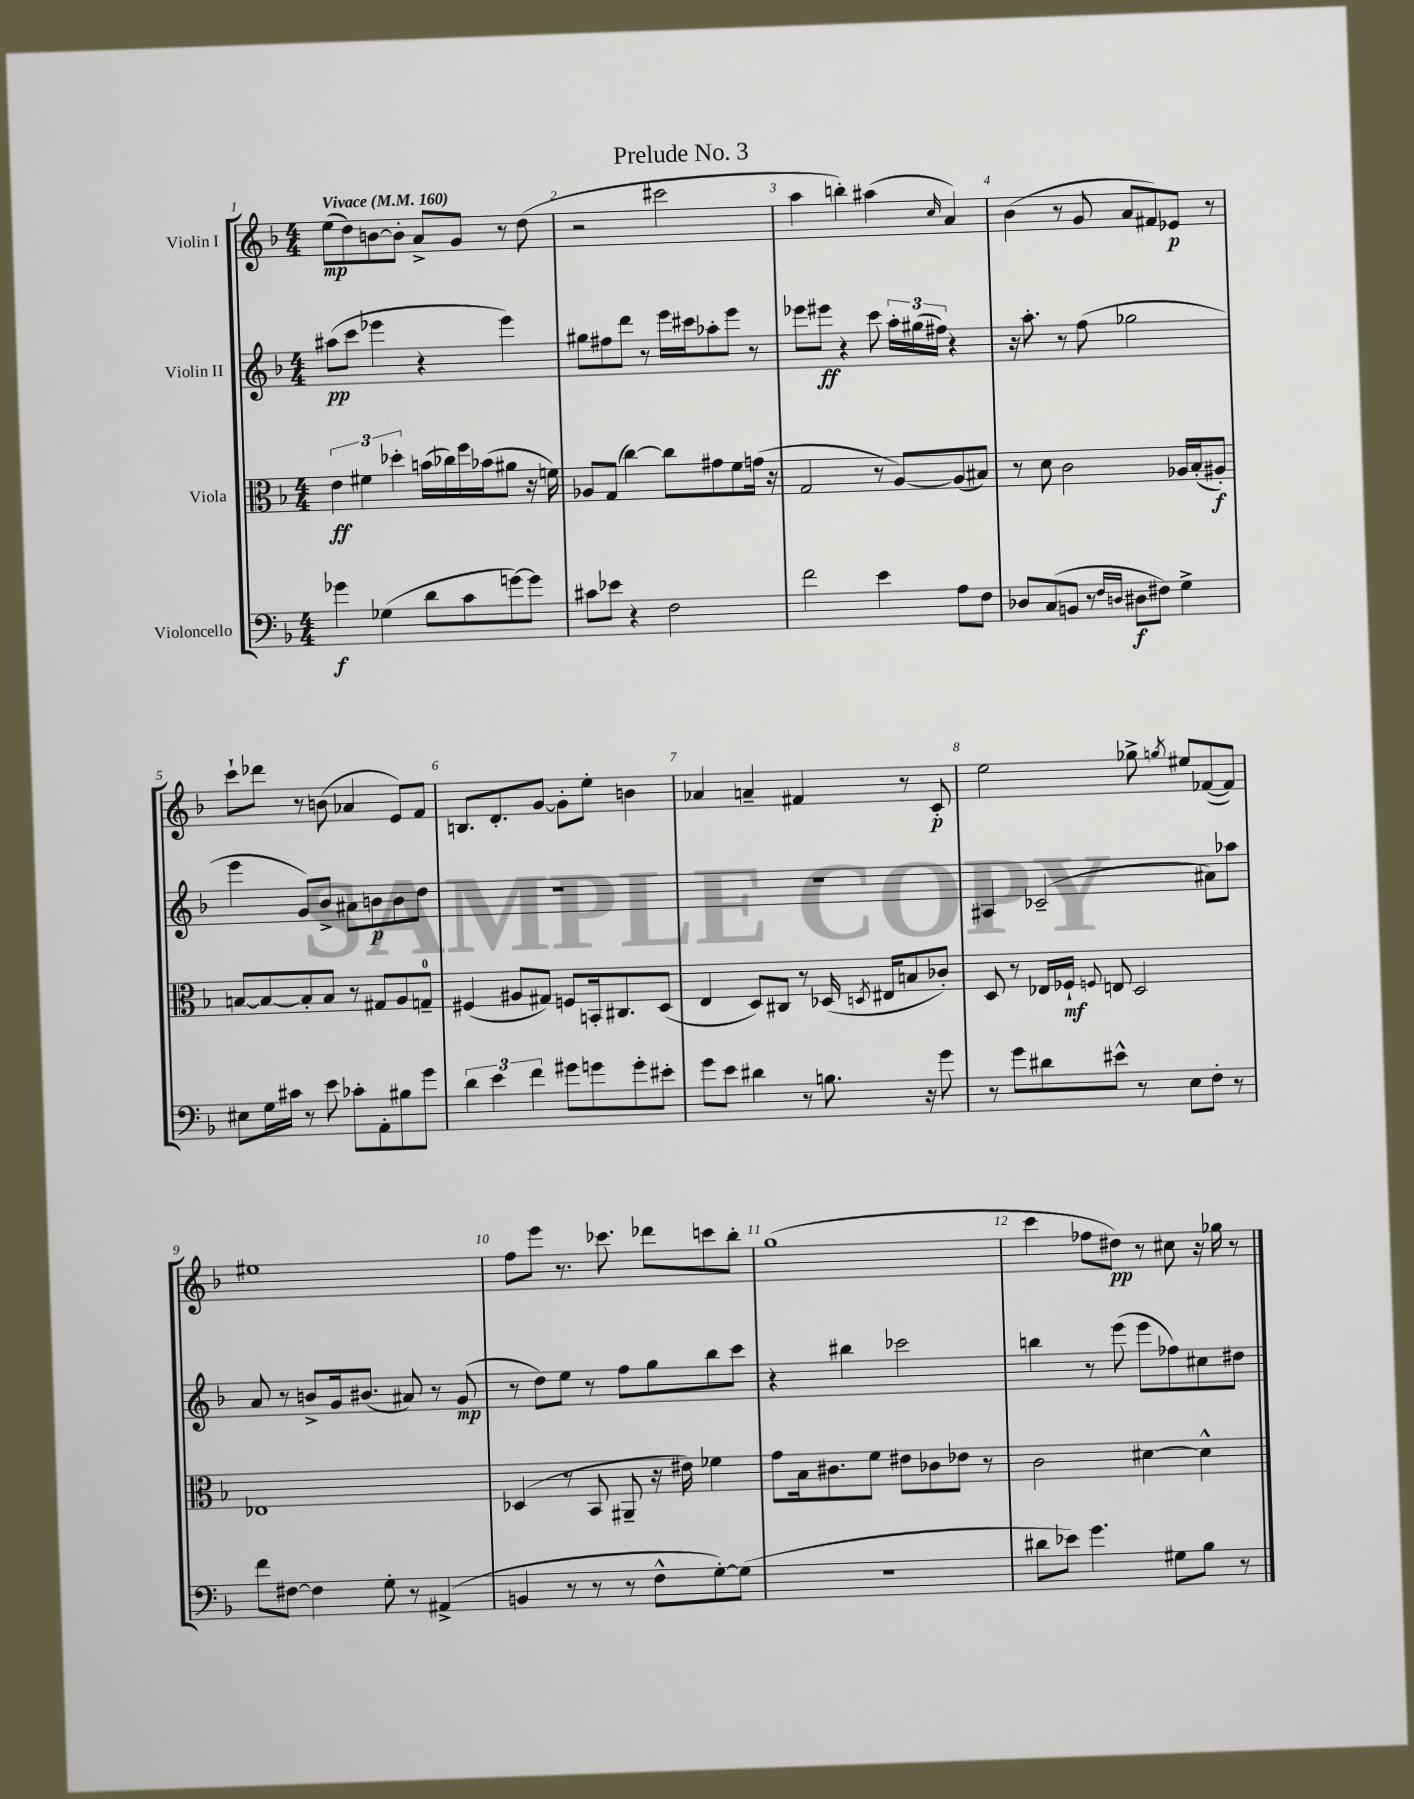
\header { title = "Prelude No. 3" }
<<
\new StaffGroup <<
\new Staff = "s0" \with { instrumentName = "Violin I" } {
    \clef treble \key f \major \numericTimeSignature \time 4/4 \tempo "Vivace" 4 = 160
    \autoBeamOff e''8[\mp( d''8) b'8~ b'8]-. a'8[-> g'8] r8 d''8( |
    r2 cis'''2 |
    a''4 b''4-.) ais''4( \grace { c''16 } a'4) |
    bes'4( r8 g'8 a'8[ fis'8) ees'8]\p r8 |
    c'''8[-! des'''8] r8 b'8( aes'4 e'8[) f'8] |
    b8.[ d'8.-. g'8]~ g'8[-. e''8]-. b'4 |
    aes'4 a'4-- fis'4 r8 c'8-.\p |
    e''2 ges''8-> \acciaccatura { g''8 } eis''8[ fes'8~( fes'8]) |
    eis''1 |
    f''8[ e'''8] r8. ces'''8. des'''8[ c'''8 bes''8]-. |
    g''1( |
    c'''4 fes''8[ dis''8]\pp) r8 cis''8 r16 ges''16 r8 \bar "|." |
}
\new Staff = "s1" \with { instrumentName = "Violin II" } {
    \clef treble \key f \major \numericTimeSignature \time 4/4
    \autoBeamOff ais''8[\pp( c'''8] ees'''4 r4 ees'''4) |
    gis''8[ fis''8 d'''8] r8 e'''16[ cis'''16 aes''8-. e'''8] r8 |
    ees'''8[ eis'''8]\ff r4 c'''8 \tuplet 3/2 { a''16[-. gis''16( fis''16]) } r4 |
    r16 a''8.-. r8 f''8( ges''2 |
    e'''4 g'8[) bes'8]-> ais'8[ b'8\p b'8 d''8] |
    R1 |
    R1 |
    ais4 ces'2--( ais'8[) aes''8] |
    a'8 r8 b'8[-> g'16 bis'8.]( ais'8) r8 g'8\mp( |
    r8 d''8[) e''8] r8 f''8[ g''8 bes''8 c'''8] |
    r4 bis''4 ces'''2 |
    b''4 r8 e'''8( e'''8[ fes''8) cis''8 dis''8] \bar "|." |
}
\new Staff = "s2" \with { instrumentName = "Viola" } {
    \clef alto \key f \major \numericTimeSignature \time 4/4
    \autoBeamOff \tuplet 3/2 { e'4\ff fis'4 des''4-. } b'16[( ces''16) f''16 bes'16( ais'8] r16 f'16) |
    aes8[ g8]( c''4~) c''8[ gis'8 f'8 g'16]( r16 |
    g2 r8 a8[~) a8( bis8]) |
    r8 d'8 c'2 aes16[ bes16-.( ais8]-.\f) |
    b8[~ b8~ b8-. b8] r8 gis8[ a8 g8]-0-- |
    fis4( ais8[ gis8]) f8[ b,16-. cis8. d8]( |
    e4 d8[) cis8] r8 des16( \acciaccatura { d8 } eis16[ b8 ces'8]-.) |
    d8 r8 ees16[ fes16]-!\mf \appoggiatura { f8 } e8 d2 |
    ees1 |
    des4( r8 bes,8 ais,8-- r16 eis'16) fes'4 |
    g'8[ bes16 cis'8. f'8] eis'8[ ces'8 ees'8] r8 |
    c'2 dis'4~ dis'4-^ \bar "|." |
}
\new Staff = "s3" \with { instrumentName = "Violoncello" } {
    \clef bass \key f \major \numericTimeSignature \time 4/4
    \autoBeamOff ges'4\f ges4( d'8[ c'8 g'8~) g'8] |
    cis'8[ ees'8] r4 f2 |
    f'2 e'4 a8[ f8] |
    des8[ c8( b,8] r8 \grace { f16[ d16] } dis8[\f fis8]) g4-> |
    eis8[ g16 cis'16] r8 e'8 ces'8[-. a,8-. bis8 g'8] |
    \tuplet 3/2 { d'4 e'4 f'4 } gis'8[ g'8 g'8-. eis'8]-. |
    g'8[ e'8] dis'4 r8 b8. r16 g'8 |
    r8 g'8[ dis'8 eis'8]-^ r8 e8[ f8]-. r8 |
    f'8[ fis8]~ fis4 g8-. r8 ais,4->( |
    b,4 r8 r8 r8 f8[-^ g8~-.) g8]( |
    r1 |
    dis'8[ ees'8]) g'4. gis8[ bes8] r8 \bar "|." |
}
>>
>>
\layout { \context { \Score \override BarNumber.break-visibility = ##(#f #t #t) barNumberVisibility = #all-bar-numbers-visible } }
